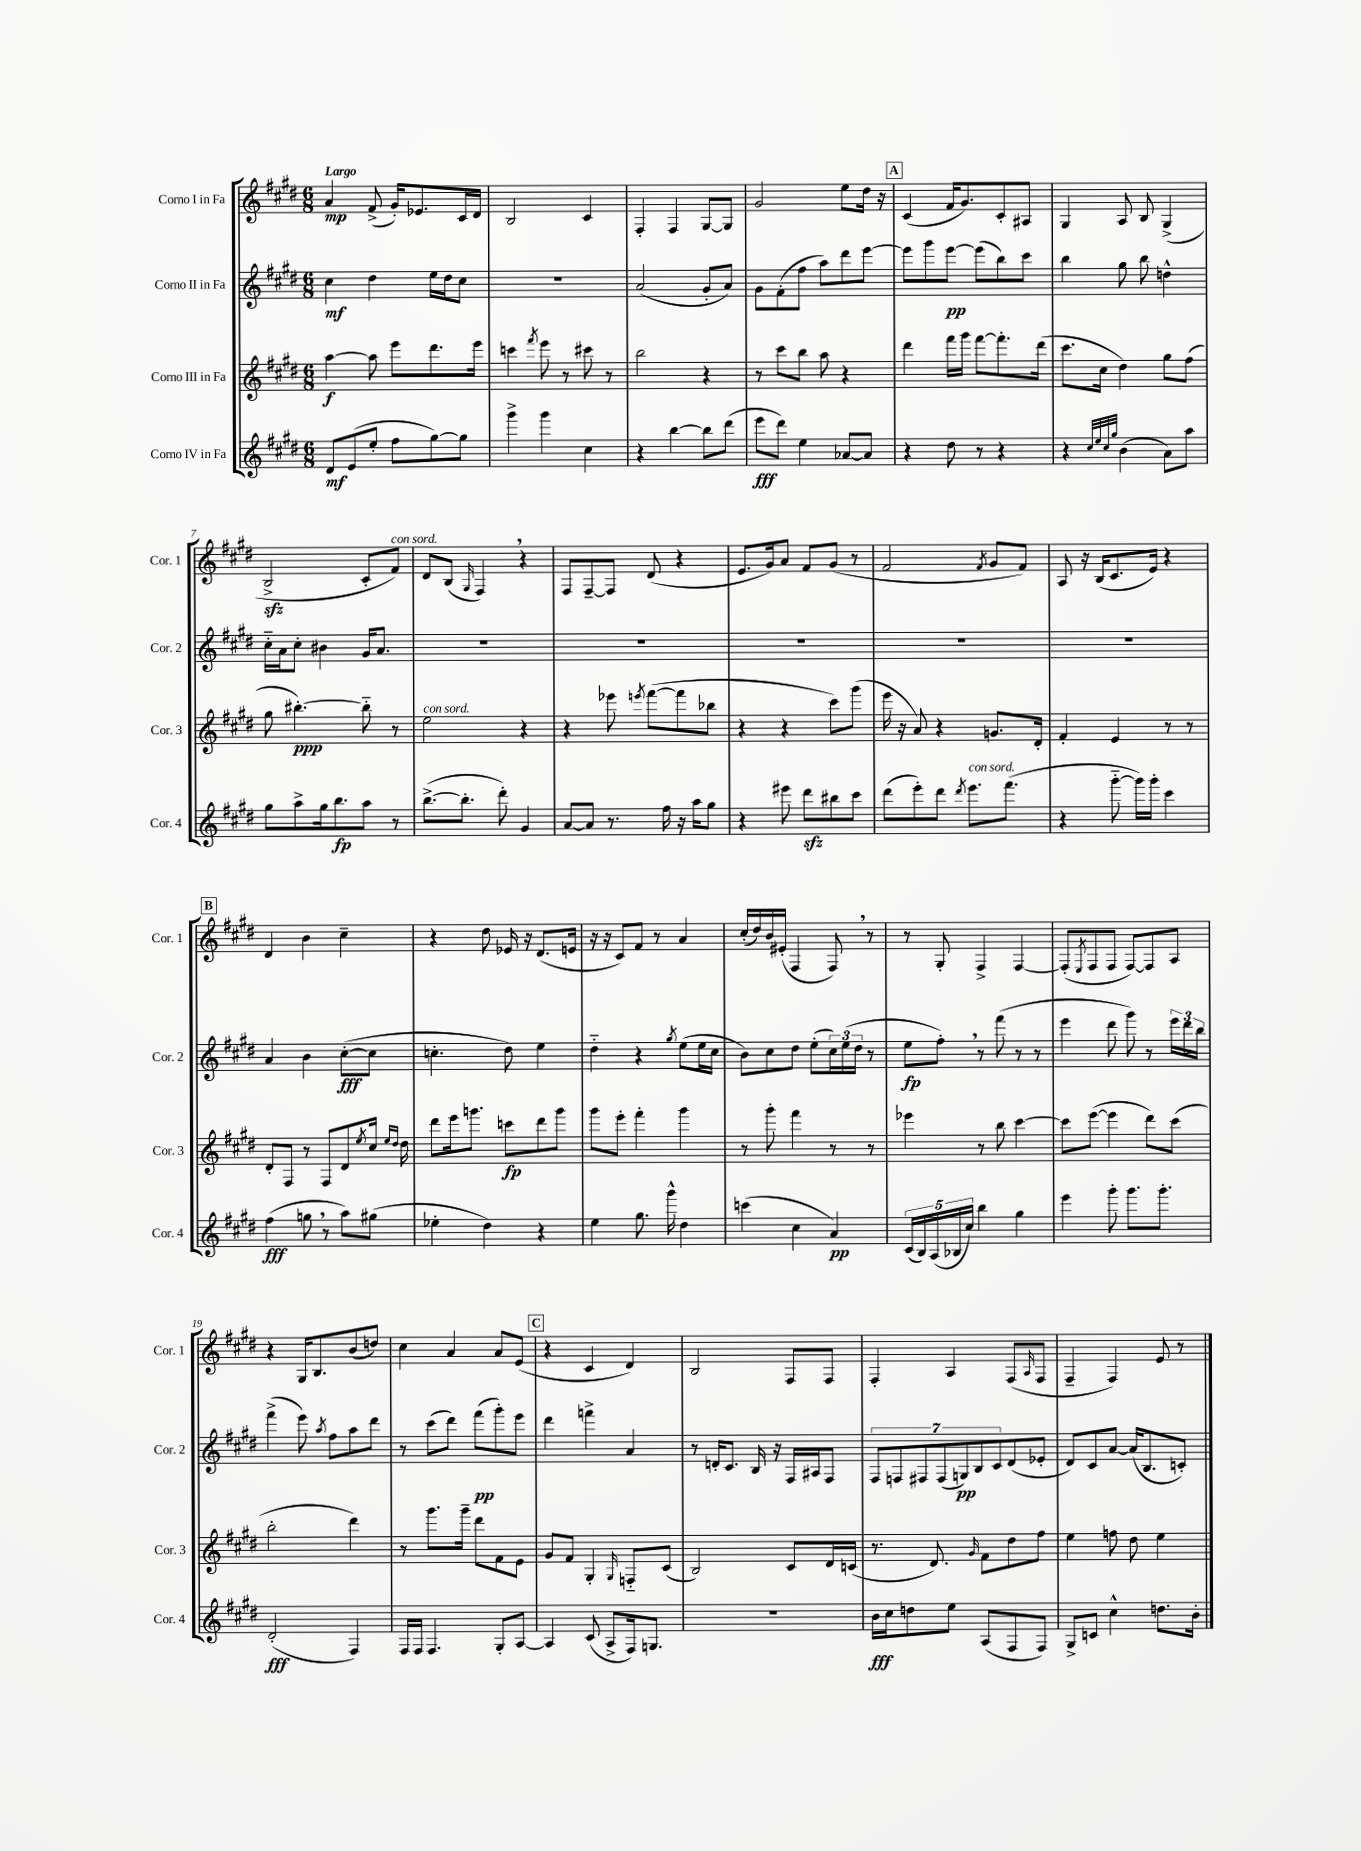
<<
\new StaffGroup <<
\new Staff = "s0" \with { instrumentName = "Corno I in Fa" shortInstrumentName = "Cor. 1" } {
    \clef treble \key e \major \numericTimeSignature \time 6/8 \tempo "Largo"
    a'4\mp fis'8->( gis'16-.) ees'8. cis'16 dis'16 |
    b2 cis'4 |
    fis4-. fis4 gis8~ gis8 |
    gis'2 e''8 dis''16 r16 |
    \mark \markup { \box "A" } cis'4( fis'16 gis'8.) cis'8-. ais8 |
    gis4 a8 b8 gis4->( |
    b2->\sfz cis'8-. fis'8^\markup { \italic "con sord." }) |
    dis'8 b8( \grace { gis16 } fis4) \breathe r4 |
    fis8 fis8~-- fis8 dis'8( r4 |
    e'8. gis'16) a'8 fis'8 gis'8( r8 |
    fis'2 \acciaccatura { fis'8 } gis'8 fis'8) |
    a8 r16 b16( cis'8. e'16) r4 |
    \mark \markup { \box "B" } dis'4 b'4 cis''4-- |
    r4 dis''8 ees'16 r16 dis'8.( e'16 |
    r16 r16 cis'8) fis'8 r8 a'4 |
    cis''16-.( dis''16) b'16 eis'16-.( fis4 fis8) \breathe r8 |
    r8 gis8-. fis4-> fis4~ |
    fis8-.( \acciaccatura { e8 } fis8 fis8 fis8~) fis8 a8 |
    r4 gis16 b8. b'8( d''8) |
    cis''4 a'4 a'8 e'8( |
    \mark \markup { \box "C" } r4 cis'4 dis'4) |
    b2 fis8 fis8 |
    fis4-. a4 fis8( \grace { a16 } fis8 |
    fis4-- fis4) e'8 r8 \bar "|." |
}
\new Staff = "s1" \with { instrumentName = "Corno II in Fa" shortInstrumentName = "Cor. 2" } {
    \clef treble \key e \major \numericTimeSignature \time 6/8
    cis''4\mf dis''4 e''16 dis''16 cis''8 |
    R2. |
    a'2( gis'8-. a'8) |
    gis'8 fis'8-.( fis''8 a''8) dis'''8 e'''8~ |
    \mark \markup { \box "A" } e'''8 gis'''8 e'''8~\pp e'''8( b''8) cis'''8 |
    b''4 gis''8 b''8 d''4-^ |
    cis''16-_ a'16 cis''8-. bis'4 gis'16 a'8. |
    R2. |
    R2. |
    R2. |
    R2. |
    R2. |
    \mark \markup { \box "B" } a'4 b'4 cis''8~-.\fff( cis''8 |
    c''4.-. dis''8) e''4 |
    dis''4-_ r4 \acciaccatura { gis''8 } e''8( e''16 cis''16 |
    b'8) cis''8 dis''8 e''8-.( \tuplet 3/2 { cis''16) e''16( dis''16 } r8 |
    e''8\fp fis''8-.) \breathe r8 fis'''8( r8 r8 |
    e'''4 dis'''8 gis'''8) r8 \tuplet 3/2 { e'''16 dis'''16 b''16 } |
    fis'''4->( e'''8) \acciaccatura { a''8 } fis''8 a''8 dis'''8 |
    r8 cis'''8( dis'''8) fis'''8\pp( gis'''8-.) e'''8 |
    \mark \markup { \box "C" } dis'''4 f'''4-> a'4 |
    r8 d'16-. cis'8. b16 r16 fis16 ais16 fis8 |
    \tuplet 7/4 { fis8 f8 fis8 fis8( g8\pp) b8 cis'8 } dis'8( ees'8-. |
    dis'8) cis'8 a'8~ a'16( b8. c'8-.) \bar "|." |
}
\new Staff = "s2" \with { instrumentName = "Corno III in Fa" shortInstrumentName = "Cor. 3" } {
    \clef treble \key e \major \numericTimeSignature \time 6/8
    a''4~\f a''8 e'''8 dis'''8. e'''16 |
    c'''4 \acciaccatura { fis'''8 } e'''8 r8 cis'''8 r8 |
    b''2 r4 |
    r8 cis'''8 b''8 a''8 r4 |
    \mark \markup { \box "A" } dis'''4 fis'''16 gis'''16 fis'''8~ fis'''8.-. dis'''16( |
    cis'''8. cis''16 dis''4) gis''8 fis''8( |
    gis''8 bis''4.~-.\ppp) bis''8-_ r8 |
    e''2^\markup { \italic "con sord." } r4 |
    r4 ees'''8 \acciaccatura { e'''8 } fis'''8~( fis'''8 bes''8 |
    r4 r4 cis'''8) gis'''8( |
    e'''16 r16 a'8) r4 g'8. dis'16-. |
    fis'4-. e'4 r8 r8 |
    \mark \markup { \box "B" } dis'8-. fis8 r8 fis8 dis'8 \acciaccatura { e''8 } cis''16 \grace { e''16 dis''16 } dis''16 |
    dis'''8 e'''16 g'''8. c'''8\fp dis'''8 g'''8 |
    gis'''8 e'''8-. fis'''4-. gis'''4 |
    r8 gis'''8-. fis'''4 r8 r8 |
    ees'''4 r8 b''8 cis'''4~ |
    cis'''8 e'''8~( e'''4 dis'''8) cis'''8( |
    b''2-. dis'''4) |
    r8 gis'''8. gis'''16-- dis'''8 fis'8 e'8 |
    \mark \markup { \box "C" } gis'8 fis'8 gis4-. \grace { gis16 } f8-_ cis'8( |
    b2) cis'8 dis'16 c'16( |
    r8. dis'8.) \grace { gis'16 } fis'8 dis''8 fis''8 |
    e''4 f''8 dis''8 e''4 \bar "|." |
}
\new Staff = "s3" \with { instrumentName = "Corno IV in Fa" shortInstrumentName = "Cor. 4" } {
    \clef treble \key e \major \numericTimeSignature \time 6/8
    dis'8\mf e'8( e''8-. fis''8 gis''8~) gis''8 |
    gis'''4-> gis'''4 cis''4 |
    r4 b''4~ b''8 dis'''8( |
    e'''8\fff dis'''8) e''4 aes'8~ aes'8 |
    \mark \markup { \box "A" } r4 dis''8 r8 r4 |
    r4 \grace { cis''32 e''32 cis''32 gis''32 } b'4( a'8) a''8 |
    gis''8 a''8-> gis''16 b''8.\fp a''8 r8 |
    b''8.~->( b''8.-. dis'''8-.) gis'4 |
    a'8~ a'8 r8. fis''16 r16 a''16 gis''8 |
    r4 eis'''8 dis'''8\sfz bis''8 cis'''8 |
    dis'''8( e'''8-.) dis'''8 \acciaccatura { dis'''8 } e'''8.^\markup { \italic "con sord." } fis'''8.( |
    r4 gis'''8~-_ gis'''16) gis'''16-. cis'''4 |
    \mark \markup { \box "B" } fis''4\fff( g''8 \breathe r8 a''8) gis''8( |
    ees''4-. dis''4) r4 |
    e''4 gis''8. gis'''16-^ dis''4 |
    c'''4( cis''4 a'4\pp) |
    \tuplet 5/4 { cis'16( b16) a16( bes16 cis''16) } b''4 gis''4 |
    e'''4 gis'''8-. gis'''8. gis'''8.-. |
    dis'2-.\fff( fis4) |
    fis16 fis16 fis4. gis8-. a8~ |
    \mark \markup { \box "C" } a4 cis'8( a8-> fis16) g8. |
    R2. |
    b'16\fff cis''16 d''8 e''8 a8( fis8 fis8) |
    gis8-> c'8 cis''4-^ d''8. b'16-. \bar "|." |
}
>>
>>
